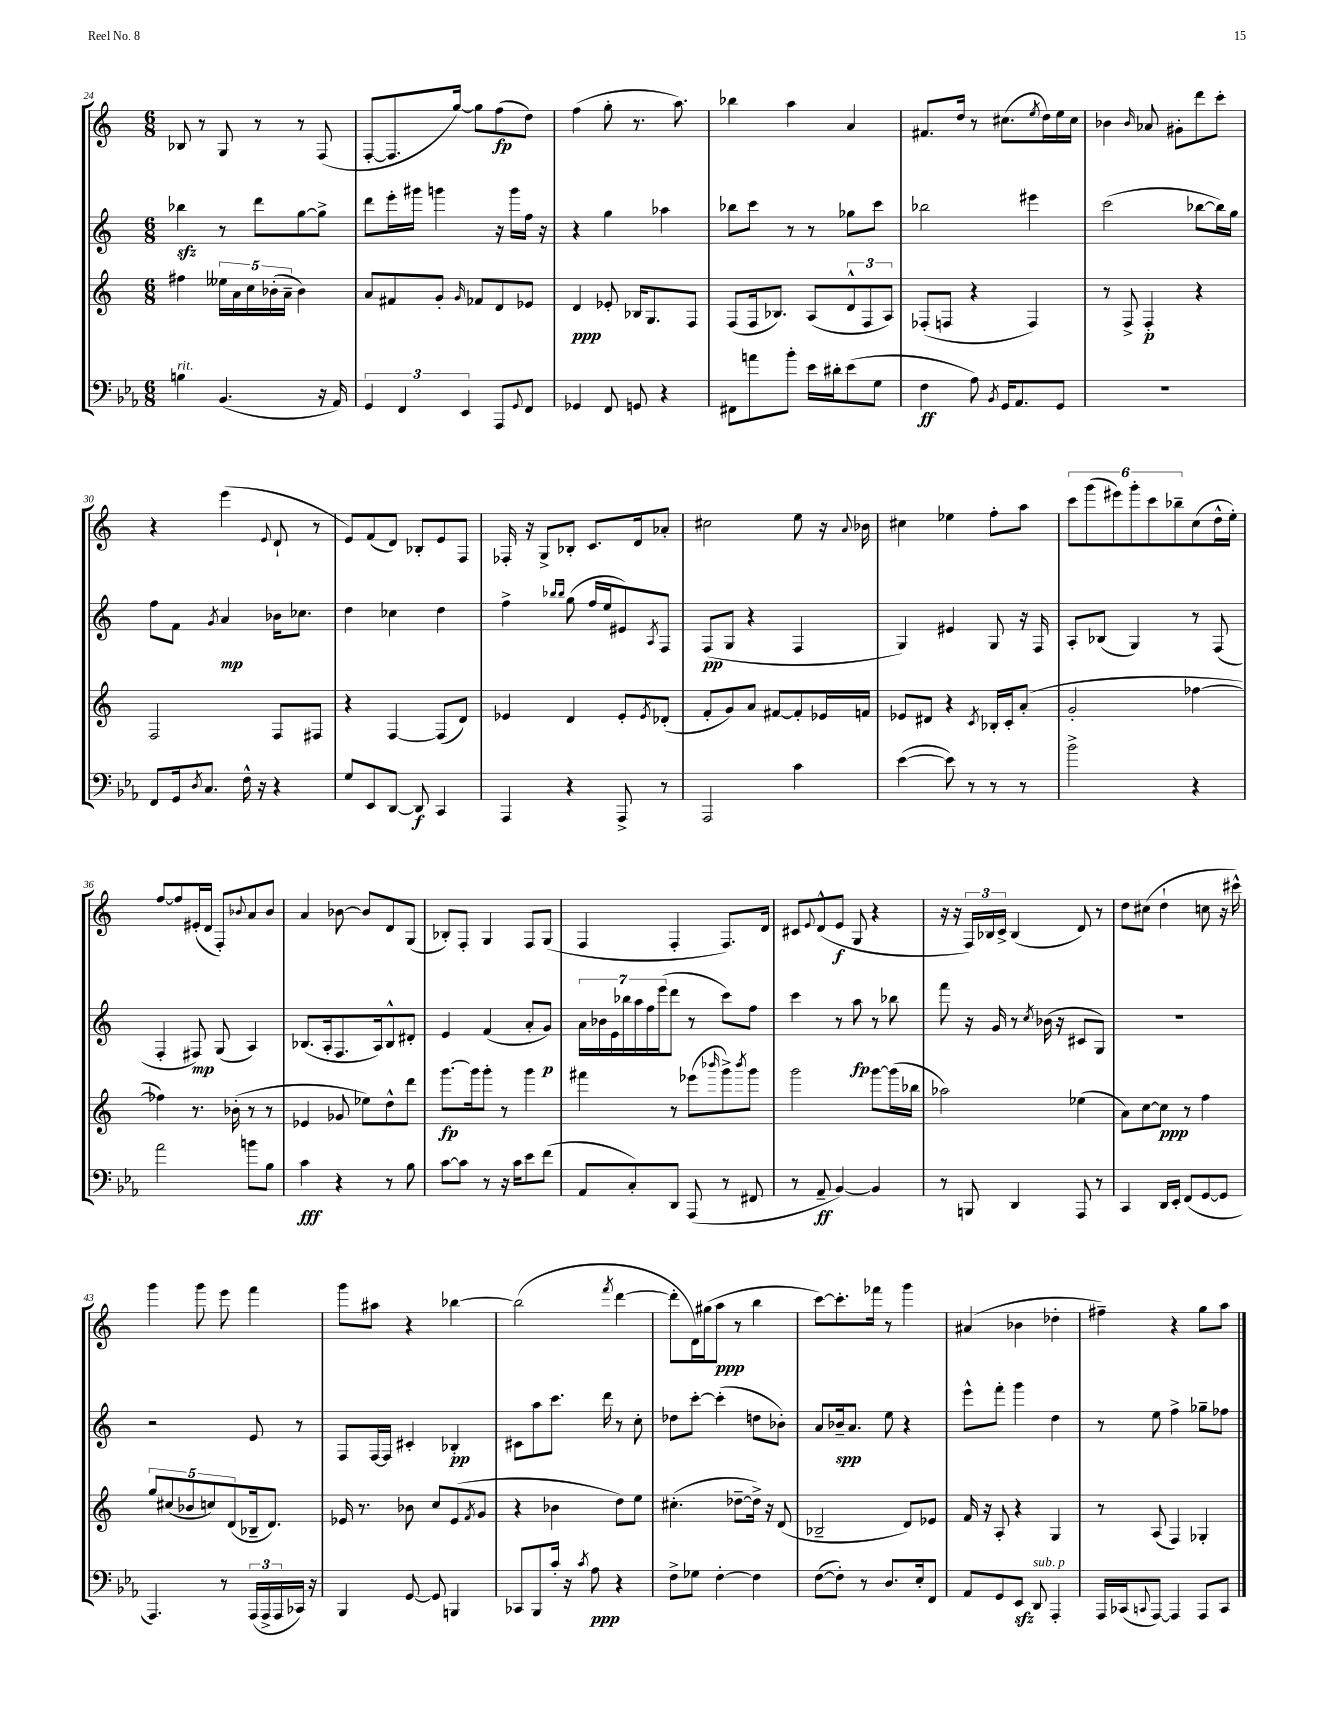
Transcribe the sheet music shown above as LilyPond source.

<<
\new StaffGroup <<
\new Staff = "s0" {
    \clef treble \key c \major \numericTimeSignature \time 6/8
    bes8 r8 g8 r8 r8 f8( |
    f8~-. f8. g''16~) g''8 f''8\fp( d''8) |
    f''4( g''8-. r8. a''8.) |
    bes''4 a''4 a'4 |
    fis'8. d''16 r8 cis''8.( \acciaccatura { e''8 } d''16) e''16 cis''16 |
    bes'4 \grace { bes'16 } aes'8 gis'8-. d'''8 c'''8-. |
    r4 e'''4( \appoggiatura { e'8 } d'8-! r8 |
    e'8) f'8( d'8) bes8-. e'8 f8 |
    fes16-. r16 g8-> bes8-. c'8. d'16 aes'8-. |
    cis''2 e''8 r16 \appoggiatura { a'8 } bes'16 |
    cis''4 ees''4 f''8-. a''8 |
    \tuplet 6/4 { c'''8 g'''8( eis'''8) g'''8-. c'''8 bes''8-- } c''8( d''16-^ e''16-.) |
    f''8~ f''8 eis'16-.( d'16 f8-.) \appoggiatura { bes'8 } a'8 bes'8 |
    a'4 bes'8~ bes'8 d'8 g8( |
    bes8-.) f8-. g4 f8 g8( |
    f4 f4-. f8.) d'16 |
    cis'8 \appoggiatura { e'8 } d'8-^( e'8\f g8 r4 |
    r16 r16 \tuplet 3/2 { f16) bes16 c'16-> } bes4( d'8) r8 |
    d''8 cis''8( d''4-! c''8 r16 cis'''16-^) |
    g'''4 g'''8 e'''8 f'''4 |
    g'''8 ais''8 r4 bes''4~ |
    bes''2( \acciaccatura { f'''8 } d'''4~ |
    d'''8-. d'16) gis''16( a''8\ppp r8 b''4 |
    c'''8~) c'''8.-. fes'''16 r8 g'''4 |
    ais'4( bes'4 des''4-. |
    fis''4--) r4 g''8 a''8 \bar "|." |
}
\new Staff = "s1" {
    \clef treble \key c \major \numericTimeSignature \time 6/8
    bes''4\sfz r8 d'''8 g''8~ g''8-> |
    d'''8 e'''16-. gis'''16 g'''4 r16 g'''16 f''16 r16 |
    r4 g''4 aes''4 |
    bes''8 c'''8 r8 r8 ges''8 c'''8 |
    bes''2 eis'''4 |
    c'''2( bes''8~ bes''16) g''16 |
    f''8 f'8 \acciaccatura { g'8 } a'4\mp bes'16 ces''8. |
    d''4 ces''4 d''4 |
    f''4-> \grace { bes''16 bes''16 } g''8( f''16 e''16 eis'8) \acciaccatura { a8 } f8 |
    f8\pp( g8 r4 f4 |
    g4) eis'4 g8 r16 f16 |
    a8-. bes8( g4) r8 f8( |
    f4-. fis8\mp) g8( a4) |
    bes8.( a16-. f8. a16) bes8-^ dis'8-. |
    e'4 f'4( a'8-. g'8\p) |
    \tuplet 7/4 { a'16 bes'16 e'16 bes''16 a''16 f''16 e'''16( } d'''8 r8 c'''8) f''8 |
    c'''4 r8 a''8\fp r8 bes''8 |
    f'''8 r16 g'16 r8 \acciaccatura { c''8 } bes'16( r16 cis'8 g8) |
    R2. |
    r2 e'8 r8 |
    f8 f16~ f16 cis'4-. bes4-.\pp |
    cis'8 a''8 c'''8. d'''16 r8 c''8-. |
    des''8 c'''8~-. c'''4-.( d''8 bes'8-.) |
    a'8 bes'16--\spp a'8. e''8 r4 |
    e'''8-^ f'''8-. g'''4 d''4 |
    r8 e''8 f''4-> ges''8-- fes''8 \bar "|." |
}
\new Staff = "s2" {
    \clef treble \key c \major \numericTimeSignature \time 6/8
    fis''4 \tuplet 5/4 { eeses''16 a'16 c''16 bes'16-.( a'16-- } bes'4) |
    a'8 fis'8 g'8-. \grace { g'16 } fes'8 d'8 ees'8 |
    d'4\ppp ees'8-. bes16 g8. f8 |
    f8( f16 bes8.) a8( \tuplet 3/2 { d'8-^ f8 a8) } |
    fes8-.( f8 r4 f4) |
    r8 f8-> f4-.\p r4 |
    f2 f8 fis8 |
    r4 f4~ f8( d'8) |
    ees'4 d'4 ees'8-. \acciaccatura { ees'8 } des'8-.( |
    f'8-. g'8) a'8 fis'8~ fis'8-. ees'16 f'16 |
    ees'8 dis'8 r4 \acciaccatura { c'8 } bes16-. c'16-. a'8-.( |
    g'2-. fes''4~ |
    fes''4) r8. bes'16-.( r8 r8 |
    ees'4 ges'8 ees''8) d''8-^ d'''8 |
    g'''8.~\fp g'''16 g'''8-. r8 g'''4 |
    fis'''4 r8 ees'''8( \grace { bes'''16 } g'''8->) \acciaccatura { bes'''8 } g'''8 |
    g'''2 g'''8~ g'''16( bes''16 |
    aes''2) ees''4( |
    a'8) c''8~ c''8\ppp r8 f''4 |
    \tuplet 5/4 { g''8 cis''8( bes'8 c''8) d'8( } bes16-- d'8.) |
    ees'16 r8. bes'8 c''8 ees'8( \acciaccatura { f'8 } g'8 |
    r4 bes'4 d''8) e''8 |
    cis''4.-.( des''8~-- des''16->) r16 d'8( |
    bes2-- d'8) ees'8 |
    f'16 r16 a8-. r4 g4 |
    r8 a8( f4) ges4-. \bar "|." |
}
\new Staff = "s3" {
    \clef bass \key ees \major \numericTimeSignature \time 6/8
    b4^\markup { \italic "rit." } bes,4.( r16 aes,16) |
    \tuplet 3/2 { g,4 f,4 ees,4 } aes,,8 \appoggiatura { g,8 } f,8 |
    ges,4 f,8 g,8 r4 |
    fis,8 a'8 bes'8-. ees'16 dis'16-. ees'8( g8 |
    f4\ff aes8) \acciaccatura { bes,8 } g,16 aes,8. g,8 |
    R2. |
    f,8 g,16 \acciaccatura { d8 } c8. f16-^ r16 r4 |
    g8 ees,8 d,8~ d,8\f c,4 |
    aes,,4 r4 aes,,8-> r8 |
    aes,,2 c'4 |
    ees'4~( ees'8) r8 r8 r8 |
    bes'2-> r4 |
    aes'2 b'8 bes8 |
    c'4\fff r4 r8 bes8 |
    c'8~ c'8 r8 r16 c'16 ees'8 f'8( |
    aes,8 c8-.) d,8 aes,,8( r8 fis,8 |
    r8 aes,8--\ff bes,4~) bes,4 |
    r8 b,,8 d,4 aes,,8 r8 |
    c,4 d,16 ees,16-. f,8( g,8~ g,8 |
    aes,,4.) r8 \tuplet 3/2 { aes,,16( aes,,16-> aes,,16 } ces,16) r16 |
    bes,,4 g,8~ g,8 b,,4 |
    ces,8 bes,,8 c'16-. r16 \acciaccatura { c'8 } aes8\ppp r4 |
    f8-> ges8 f4~-. f4 |
    f8~( f8-.) r8 d8. ees16-. f,8 |
    aes,8 g,8 ees,8\sfz d,8^\markup { \italic "sub. p" } aes,,4-. |
    aes,,16 ces,16( \appoggiatura { c,8 } aes,,8~) aes,,4 aes,,8 c,8 \bar "|." |
}
>>
>>
\layout { \context { \Score currentBarNumber = #24 } }
